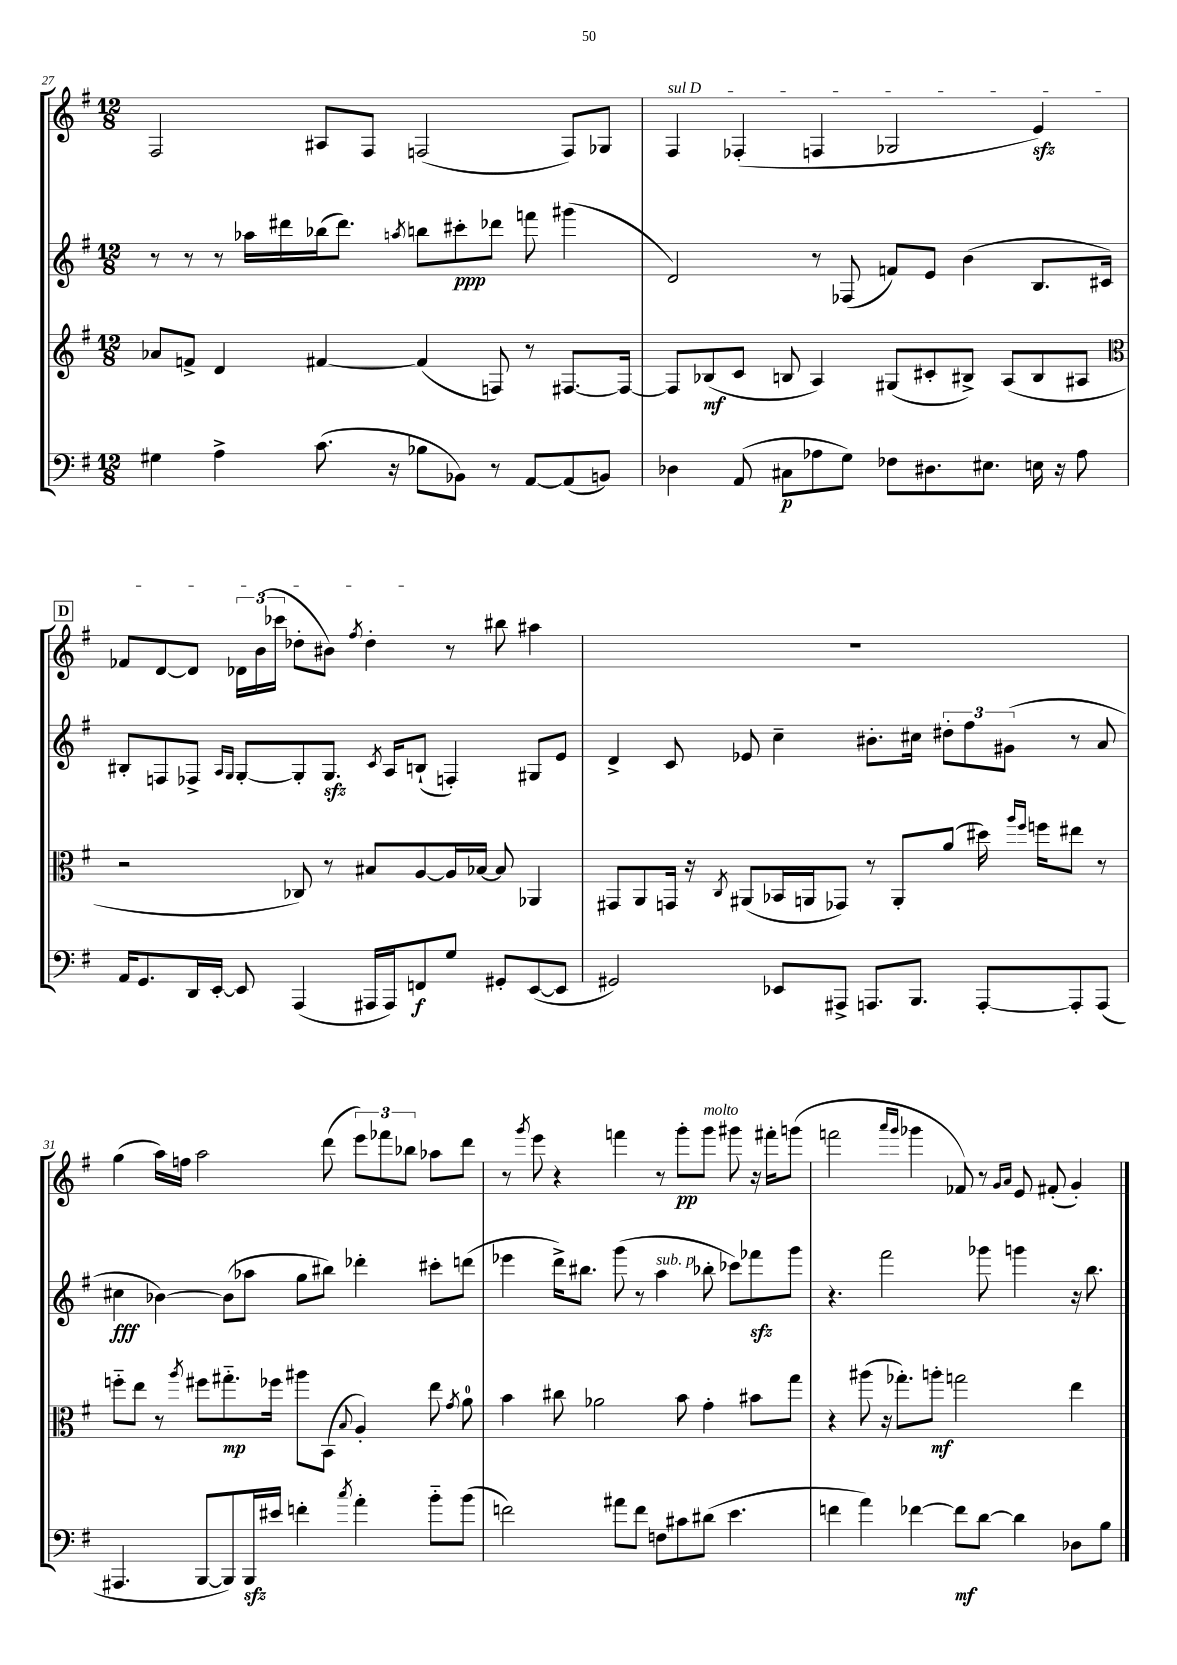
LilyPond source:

<<
\new StaffGroup <<
\new Staff = "s0" {
    \clef treble \key g \major \numericTimeSignature \time 12/8
    \autoBeamOff fis2 ais8[ fis8] f2( f8[) ges8] |
    \once \override TextSpanner.bound-details.left.text = \markup { \italic "sul D" } fis4\startTextSpan fes4-.( f4 ges2 e'4\sfz) |
    \mark \markup { \box "D" } fes'8[ d'8~ d'8] \tuplet 3/2 { des'16[ b'16( ces'''16] } des''8[-. bis'8]) \acciaccatura { fis''8 } des''4-.\stopTextSpan r8 bis''8 ais''4 |
    R1. |
    g''4( a''16[) f''16] a''2 d'''8( \tuplet 3/2 { e'''8[) fes'''8 bes''8] } aes''8[ d'''8] |
    r8 \acciaccatura { g'''8 } e'''8 r4 f'''4 r8 g'''8[-.\pp g'''8]^\markup { \italic "molto" } gis'''8 r16 fis'''16[-. g'''8]( |
    f'''2 \grace { a'''16[ g'''16] } ges'''4 fes'8) r8 \grace { g'16[ a'16] } e'8 fis'8-.( g'4-.) \bar "|." |
}
\new Staff = "s1" {
    \clef treble \key g \major \numericTimeSignature \time 12/8
    \autoBeamOff r8 r8 r8 aes''16[ dis'''16 bes''16( dis'''8.]) \acciaccatura { a''8 } b''8[ cis'''8-.\ppp des'''8] f'''8 gis'''4( |
    d'2) r8 fes8( f'8[) e'8] b'4( b8.[ cis'16]) |
    \mark \markup { \box "D" } bis8[-. f8 fes8]-> \grace { a16[ g16] } g8[~-. g8-. g8.]\sfz \acciaccatura { c'8 } a16[ b8]-!( f4-.) gis8[ e'8] |
    d'4-> c'8 ees'8 c''4-- bis'8.[-. cis''16] \tuplet 3/2 { dis''8[-. fis''8 gis'8]( } r8 a'8 |
    cis''4\fff bes'4~) bes'8[( aes''8] g''8[ bis''8]) des'''4-. cis'''8[-. d'''8]( |
    ees'''4 d'''16[->) bis''8.] g'''8( r8 a''4^\markup { \italic "sub. p" } bes''8-. ces'''8[) fes'''8\sfz g'''8] |
    r4. fis'''2 ges'''8 g'''4 r16 b''8. \bar "|." |
}
\new Staff = "s2" {
    \clef treble \key g \major \numericTimeSignature \time 12/8
    \autoBeamOff aes'8[ f'8]-> d'4 fis'4~ fis'4( f8) r8 fis8.[~ fis16]~ |
    fis8[ bes8\mf( c'8] b8 a4) gis8[( cis'8-. bis8]->) a8[( bis8 ais8] |
    \mark \markup { \box "D" } \clef alto r2 ces8) r8 bis8[ a8~ a16 bes16]~ bes8 aes,4 |
    gis,8[ a,8 g,16] r16 \acciaccatura { c8 } ais,8[( bes,16 a,16 ges,8]) r8 a,8[-. a'8]( dis''16) \grace { a''16[ fis''16] } f''16[ eis''8] r8 |
    f''8[-_ e''8] r8 \acciaccatura { a''8 } fis''8[ gis''8.-_\mp fes''16] ais''8[ b,8]( \appoggiatura { b8 } a4-.) e''8 \acciaccatura { g'8 } a'8-0 |
    b'4 cis''8 aes'2 b'8 g'4-. bis'8[ g''8] |
    r4 ais''8( r16 ges''8.[-.) a''8]-.\mf g''2 e''4 \bar "|." |
}
\new Staff = "s3" {
    \clef bass \key g \major \numericTimeSignature \time 12/8
    \autoBeamOff gis4 a4-> c'8.( r16 bes8[ bes,8]) r8 a,8[~ a,8( b,8]) |
    des4 a,8( cis8[\p aes8 g8]) fes8[ dis8. eis8.] e16 r16 aes8 |
    \mark \markup { \box "D" } a,16[ g,8. d,16 e,16]~-. e,8 a,,4( ais,,16[ ais,,16) f,8\f g8] gis,8[-. e,8~( e,8] |
    gis,2) ees,8[ ais,,8]-> a,,8.[ b,,8.] a,,8[~-. a,,8-. a,,8]( |
    ais,,4. b,,8[~ b,,8) b,,16\sfz eis'16] f'4-. \acciaccatura { c''8 } a'4-. b'8[-_ b'8]( |
    f'2) ais'8[ f'8] f8[ cis'8 dis'8]( e'4. |
    f'4 a'4) fes'4~ fes'8[\mf d'8]~ d'4 des8[ b8] \bar "|." |
}
>>
>>
\layout { \context { \Score currentBarNumber = #27 } }
